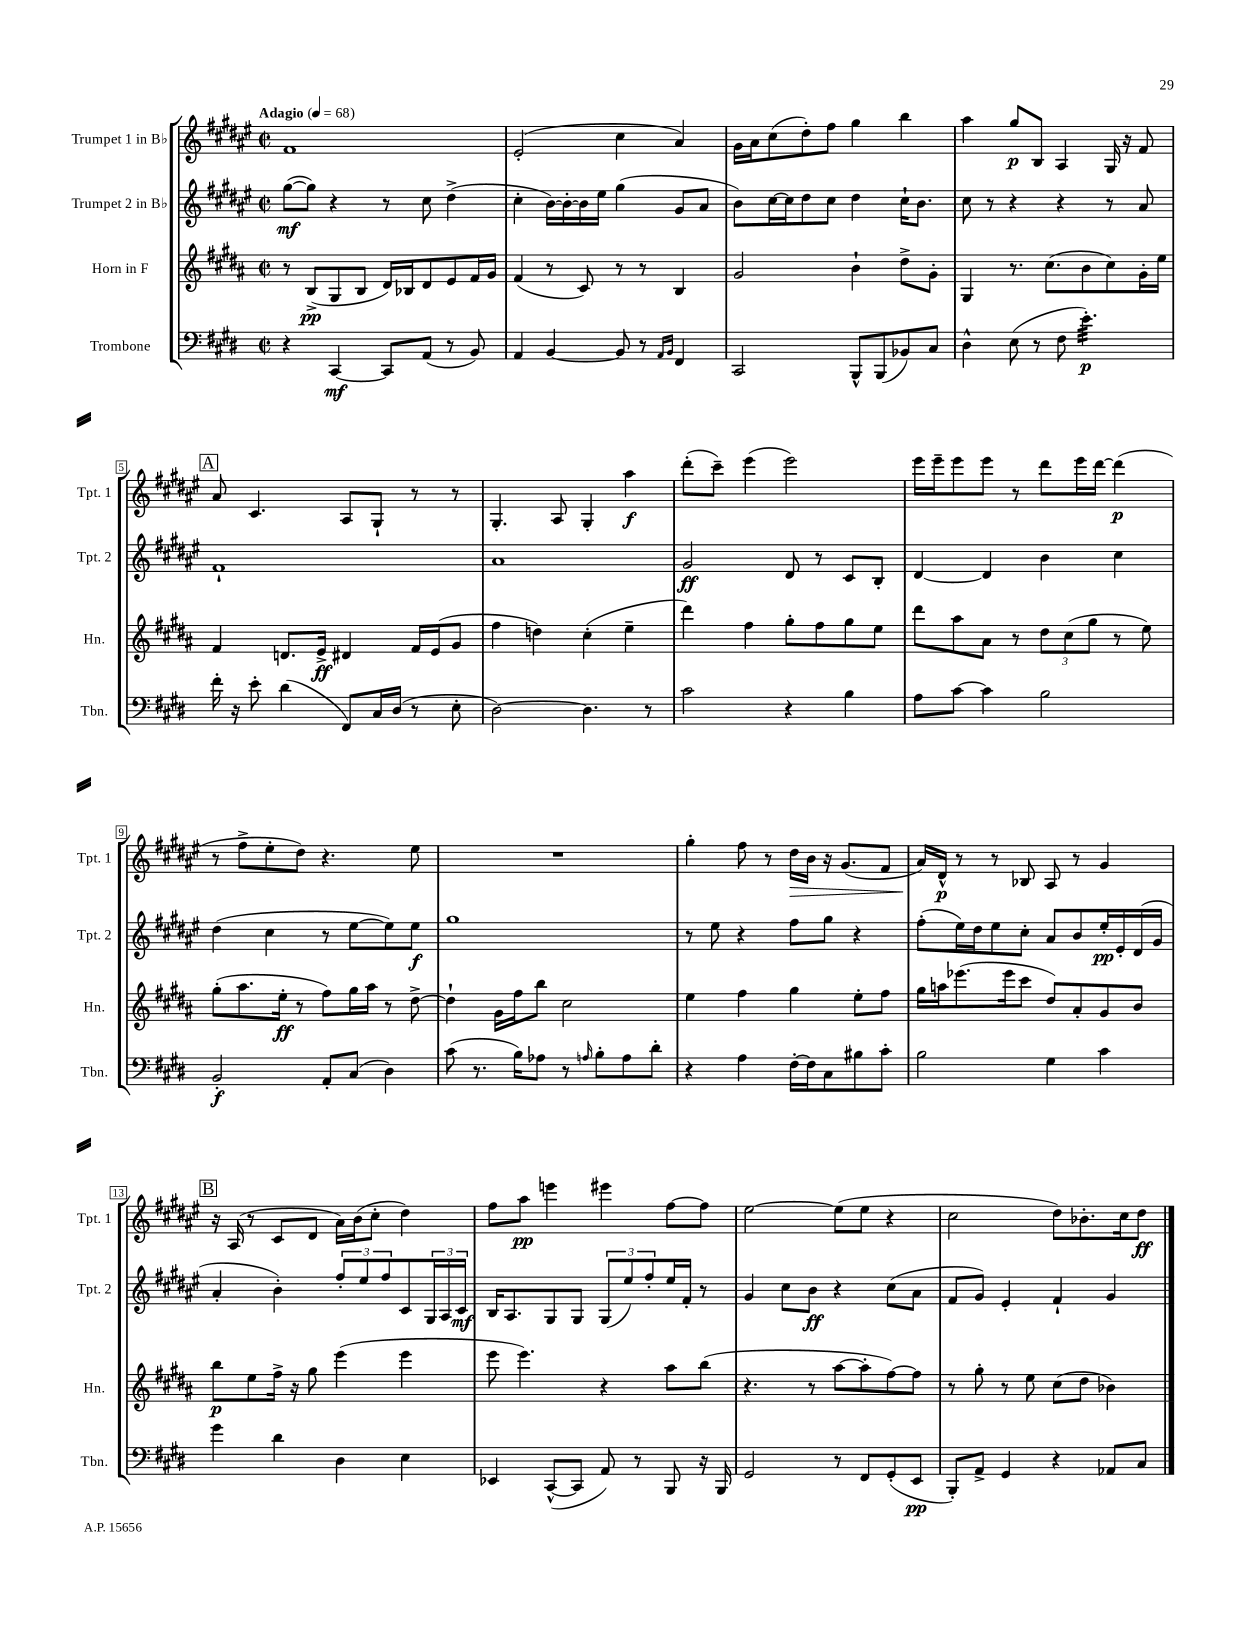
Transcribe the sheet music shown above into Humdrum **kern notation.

**kern	**kern	**kern	**kern
*staff4	*staff3	*staff2	*staff1
*clefF4	*clefG2	*clefG2	*clefG2
*k[f#c#g#d#]	*k[f#c#g#d#a#]	*k[f#c#g#d#a#e#]	*k[f#c#g#d#a#e#]
*M2/2	*M2/2	*M2/2	*M2/2
*met(c|)	*met(c|)	*met(c|)	*met(c|)
*MM68	*MM68	*MM68	*MM68
4r	8r	([8gg#	1f#
.	(8B^	8gg#])	.
[4CC#	8G#	4r	.
.	8B	.	.
8CC#]	16d#)	8r	.
.	16B-	.	.
(8AA	8d#	8cc#	.
8r	8e	(4dd#^	.
8BB)	16f#	.	.
.	16g#	.	.
=	=	=	=
4AA	(4f#	4cc#'	(2e#'
[4BB	8r	[16b)	.
.	.	16b'_	.
.	8c#)	16b]	.
.	.	16ee#	.
8BB]	8r	(4gg#	4cc#
8r	8r	.	.
16qqAA	.	.	.
16qqBB	.	.	.
4FF#	4B	8g#	4a#)
.	.	8a#	.
=	=	=	=
2CC#	2g#	8b)	16g#
.	.	.	16a#
.	.	[16cc#	(8cc#
.	.	16cc#]	.
.	.	8dd#	8dd#')
.	.	8cc#	8ff#
8BBB^^	4b`	4dd#	4gg#
(8BBB	.	.	.
8BB-)	8dd#^	16cc#`	4bb
.	.	8.b	.
8C#	8g#'	.	.
=	=	=	=
4D#^^	4G#	8cc#	4aa#
.	.	8r	.
(8E	8.r	4r	8gg#
8r	.	.	8B
.	(8.cc#	.	.
8F#	.	4r	4A#
4.e')	8b	.	.
.	8cc#)	8r	16G#
.	.	.	16r
.	16g#'	8a#	8f#
.	16ee	.	.
=	=	=	=
16f#'	4f#	1f#`	8a#
16r	.	.	.
8e'	.	.	4.c#
(4d#	8.d	.	.
.	16e^	.	.
8FF#)	4d#	.	8A#
16C#	.	.	8G#`
(16D#	.	.	.
8r	16f#	.	8r
.	(16e	.	.
8E'	8g#	.	8r
=	=	=	=
[2D#)	4ff#	1a#	4.G#'
.	4dd)	.	.
.	.	.	8A#
4.D#]	(4cc#'	.	4G#'
.	4ee~	.	4aa#
8r	.	.	.
=	=	=	=
2c#	4ddd#)	2g#	(8ddd#'
.	.	.	8ccc#~)
.	4ff#	.	(4eee#
4r	8gg#'	8d#	2eee#)
.	8ff#	8r	.
4B	8gg#	8c#	.
.	8ee	8B'	.
=	=	=	=
8A	8ddd#	[4d#	16eee#
.	.	.	16eee#~
[8c#	8aa#	.	8eee#
4c#]	8a#	4d#]	8eee#
.	8r	.	8r
2B	12dd#	4b	8ddd#
.	(12cc#	.	.
.	.	.	16eee#
.	12gg#	.	.
.	.	.	[16ddd#
.	8r	4cc#	(4ddd#]
.	8ee)	.	.
=	=	=	=
2BB'	(8gg#'	(4dd#	8r
.	8.aa#	.	8ff#^
.	.	4cc#	8ee#'
.	16ee'	.	.
.	8r	.	8dd#)
8AA'	8ff#)	8r	4.r
(8C#	16gg#	[8ee#	.
.	16aa#	.	.
4D#)	8r	8ee#])	.
.	[8dd#^	8ee#	8ee#
=	=	=	=
(8c#	4dd#`]	1gg#	1r
8.r	.	.	.
.	16g#	.	.
16B)	16ff#	.	.
8A-	8bb	.	.
8r	2cc#	.	.
16qqA	.	.	.
8B'	.	.	.
8A	.	.	.
8d#'	.	.	.
=	=	=	=
4r	4ee	8r	4gg#'
.	.	8ee#	.
4A	4ff#	4r	8ff#
.	.	.	8r
[16F#'	4gg#	8ff#	16dd#
16F#]	.	.	16b
8C#	.	8gg#	16r
.	.	.	(8.g#
8B#	8ee'	4r	.
8c#'	8ff#	.	8f#
=	=	=	=
2B	16gg#	(8ff#'	16a#)
.	16aa	.	16d#^^
.	(8.eee-	16ee#)	8r
.	.	16dd#	.
.	.	8ee#	8r
.	16eee-	.	.
.	8ccc#	8cc#'	8B-
4G#	8dd#)	8a#	8A#
.	8a#'	8b	8r
4c#	8g#	16ee#'	4g#
.	.	16e#'	.
.	8b	(16d#	.
.	.	16g#	.
=	=	=	=
4g#	8bb	4a#'	16r
.	.	.	(16A#
.	8ee	.	8r
4d#	16ff#^	4b')	8c#
.	16r	.	.
.	8gg#	.	8d#
4D#	(4eee	12ff#'	16a#)
.	.	.	(16b
.	.	12ee#	.
.	.	.	8cc#'
.	.	12ff#	.
4E	4eee	8c#	4dd#)
.	.	24G#	.
.	.	24A#	.
.	.	24c#	.
=	=	=	=
4EE-	8eee	16B	8ff#
.	.	8.A#	.
.	4.eee)	.	8aa#
([8CC#^^	.	8G#	4eee
8CC#]	.	8G#	.
8AA)	4r	(12G#	4eee#
.	.	12ee#)	.
8r	.	.	.
.	.	12ff#'	.
8BBB	8aa#	16ee#	[8ff#
.	.	16f#'	.
16r	(8bb	8r	8ff#]
16BBB	.	.	.
=	=	=	=
2GG#	4.r	4g#	[2ee#
.	.	8cc#	.
.	8r	8b	.
8r	[8aa#	4r	(8ee#]
8FF#	8aa#']	.	8ee#
(8GG#'	[8ff#)	(8cc#	4r
8EE	8ff#]	8a#	.
=	=	=	=
8BBB')	8r	8f#	2cc#
8AA^	8gg#'	8g#)	.
4GG#	8r	4e#'	.
.	8ee	.	.
4r	(8cc#	4f#`	8dd#)
.	8dd#	.	8.b-'
8AA-	4b-)	4g#	.
.	.	.	16cc#
8C#	.	.	8dd#
==	==	==	==
*-	*-	*-	*-
